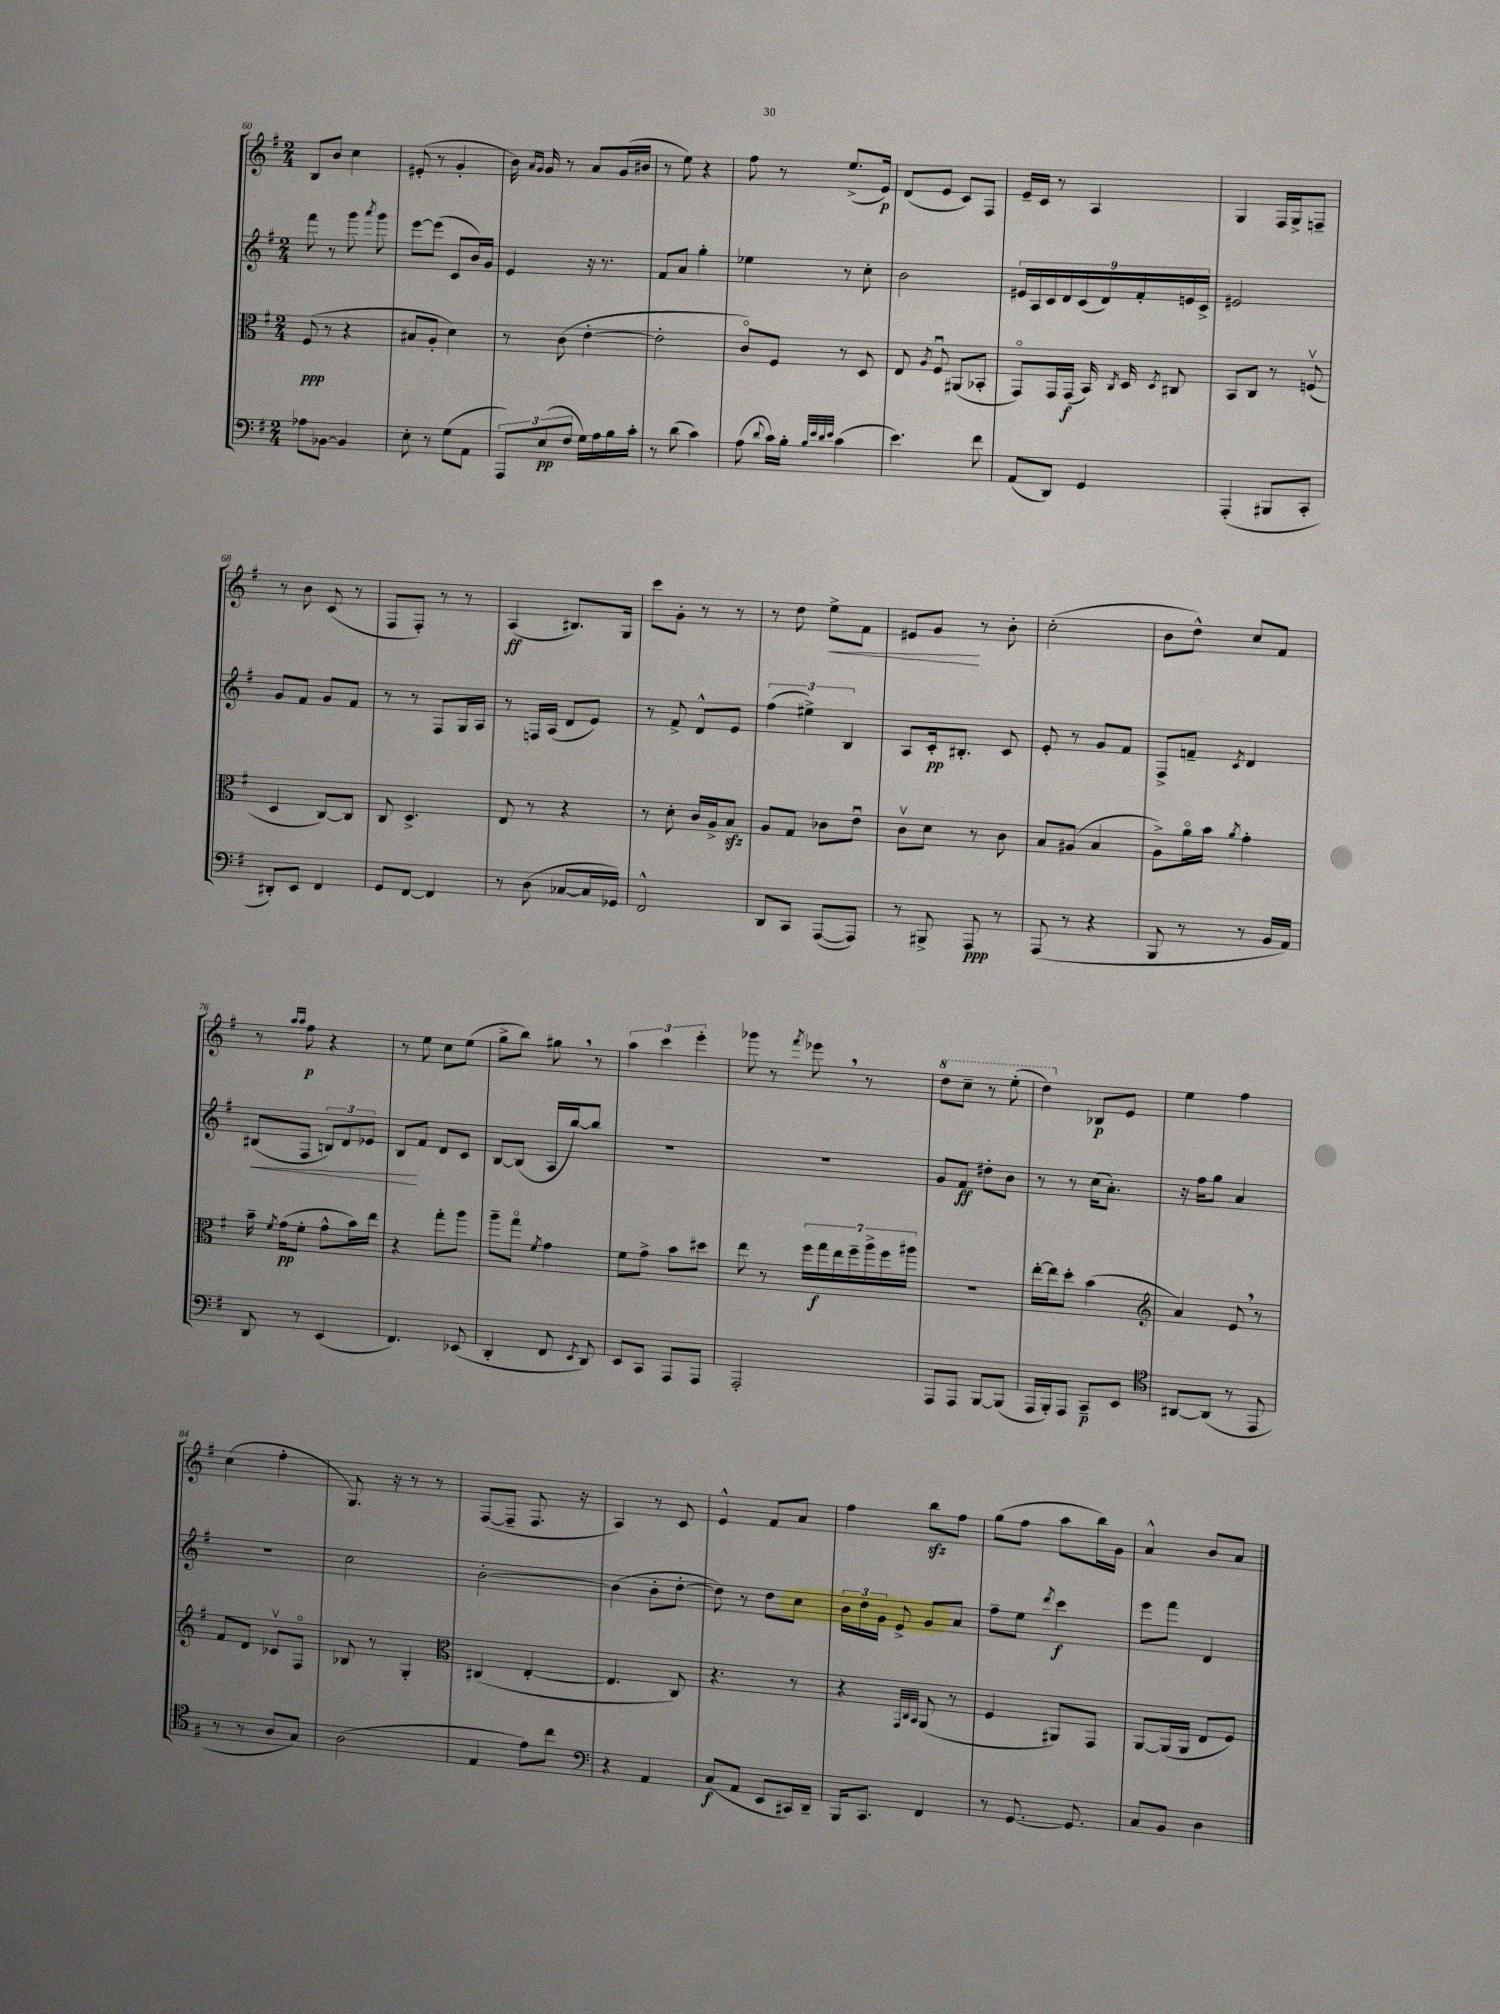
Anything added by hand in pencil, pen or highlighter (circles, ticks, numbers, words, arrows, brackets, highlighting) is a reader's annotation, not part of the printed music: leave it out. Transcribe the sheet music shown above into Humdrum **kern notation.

**kern	**kern	**kern	**kern
*staff4	*staff3	*staff2	*staff1
*clefF4	*clefC3	*clefG2	*clefG2
*k[f#]	*k[f#]	*k[f#]	*k[f#]
*M2/4	*M2/4	*M2/4	*M2/4
8A-	(8F#	8fff#	8B
[8BB-	8r	8r	8b
4BB-]	4r	8ggg	4cc
.	.	8qaaa	.
.	.	8ggg	.
=	=	=	=
8E'	8B#	[8eee	(8e#'
8r	8A'	(8eee]	8r
(8G	4d)	8c	4g'
8AA	.	16b)	.
.	.	16g	.
=	=	=	=
12AAA)	8r	4e	16b)
.	.	.	16qqa
.	.	.	16qqg
.	.	.	16g
(12E	.	.	.
.	(8c	.	8r
12F#	.	.	.
16G)	[4e'	16r	8a
16A	.	8.r	.
16B	.	.	(16g
16c'	.	.	16b#
=	=	=	=
8r	2e']	8f#	8r
(8d	.	8a	8ee)
4c)	.	4gg'	4r
=	=	=	=
(8A	8co)	4ee-	8ff#
8qqd	.	.	.
16c)	8F#	.	8r
16B'	.	.	.
32qqB	.	.	.
32qqe	.	.	.
32qqd	.	.	.
32qqe	.	.	.
(4c	8r	8r	(8.ee^
.	8D	8cc'	.
.	.	.	16e)
=	=	=	=
4.e)	8E	2b	(8d
.	8qA	.	.
.	8F#u	.	8e
.	(8AA#	.	8c)
8f#	8BB-'	.	8F#
=	=	=	=
(8AA	8GGo)	18e#	16e~
.	.	18A	.
.	.	.	16c
.	.	18c	.
8DD)	16GG	.	8r
.	.	18d	.
.	(16GG	.	.
.	.	(18c	.
4GG	16BB)	.	4A
.	.	18d)	.
.	8qC	.	.
.	16D	.	.
.	.	18f#'	.
.	8qD	.	.
.	8C#	.	.
.	.	18e	.
.	.	18c^	.
=	=	=	=
(4AAA'	8BB	2e#	4G
.	8C	.	.
8BBB#	8r	.	16F#
.	.	.	16G^
8CC'	(8Fv	.	8F~
=	=	=	=
8DD#')	4D	8g	8r
8EE	.	8f#	8b
4FF#	[8C)	8g	(8c
.	8C]	8f#	8r
=	=	=	=
8GG	8C	8r	8F#
[8FF#	4.D^	8r	8F#')
4FF#]	.	8F#	8r
.	.	16G	8r
.	.	16A	.
=	=	=	=
8r	8E	8r	(4A
(8D	8r	16F	.
.	.	(16A	.
[8C-	4r	8d	8.B#)
16C-]	.	8e)	.
16GG-)	.	.	16G
=	=	=	=
2FF#^^	8r	8r	8ccc
.	8d'	8f#^	8g'
.	16c	8d^^	8r
.	16A^	.	.
.	8B	8e	8r
=	=	=	=
8DD	8A	(6ff#	8r
8CC	8G	.	8dd
.	.	6ee#^)	.
([8AAA	8c-	.	8ee^
.	.	6B	.
8AAA])	8eu	.	8f#
=	=	=	=
8r	8cv	8A	8e#
8BBB#^	8d	16c'	8g
.	.	8.B#'	.
8AAA	8r	.	8r
8r	8c	8c	8b'
=	=	=	=
(8AAA	8B	8e'	(2cc'
8r	(8A#	8r	.
4r	4B	8g	.
.	.	8f#	.
=	=	=	=
8BBB	8A^)	8F#^	8b
8r	16ao	8f~	8dd^^)
.	16b	.	.
.	8qa	8qc	.
8r	4g'	4d	8cc
16BB	.	.	8f#
16AA)	.	.	.
=	=	=	=
8DD	16b~	(8B#	8r
.	8qf#	.	.
.	(16g	.	.
.	.	.	16qqaa
.	.	.	16qqaa
8r	8f#'	8F#	8ff#
(4EE	8g^^	12B)	4r
.	.	12d	.
.	16b)	.	.
.	.	12e-	.
.	16ee	.	.
=	=	=	=
4.FF#)	4r	8B	8r
.	.	8f#	8ee
.	8gg'	8d	8cc
(8EE-	8aa	8c	(8ee
=	=	=	=
4DD'	8aa~	[8B	8gg^
.	8ggo	(8B]	8bb)
.	8qf#	.	.
8FF#	4g	16A	8gg#
.	.	[16bb)	.
8qEE	.	.	.
8DD)	.	8bb]	8r
=	=	=	=
8EE	8f#	2r	6aa
8CC	8g^	.	.
.	.	.	6ccc
8AAA	8b	.	.
.	.	.	6eee'
8AAA	8dd#	.	.
=	=	=	=
2AAA'	8ee	2r	8ggg-
.	8r	.	8r
.	.	.	8qfff#
.	28ff#	.	8eee-
.	28gg	.	.
.	28ee	.	.
.	28ff#~	.	.
.	.	.	8r
.	28aa^	.	.
.	28ff#	.	.
.	28aa#	.	.
=	=	=	=
8AAA	2r	8g	8ddd
8AAA	.	8f#	8ccc~
[8BBB	.	8dd#'	8r
(8BBB]	.	8b	(8eee'
=	=	=	=
16AAA	[16ee'	8r	4ddd)
16BBB')	16ee]	.	.
8AAA	8dd'	8r	.
8CC~	(4b	(16cc	8B-
.	.	8.a')	.
8EE	.	.	8e
=	=	=	=
*clefC4	*clefG2	*	*
[8AA#	4a)	16r	4ee
.	.	16ff#	.
(8AA#]	.	8gg	.
8r	8e	4a	4ff#
8EE	8r	.	.
=	=	=	=
8r	8f#	2r	(4cc
8r	8d	.	.
8A	8c-v	.	4ff#'
8G)	8F#o	.	.
=	=	=	=
(2A	8B-	2cc	8.G)
.	8r	.	.
.	.	.	16r
.	4G'	.	8r
.	.	.	8r
=	=	=	=
*	*clefC3	*	*
4E	(4C#	[2b'	([8F#
.	.	.	8F#~]
8e)	[4E'	.	8.F#
8cc	.	.	.
.	.	.	16r
=	=	=	=
*clefF4	*	*	*
4r	4.E]	(4b]	4A)
4AA	.	8b'	8r
.	8C)	[8dd'	8c
=	=	=	=
(8C	4.r	8dd])	4e^^
8AA	.	8r	.
8EE	.	8dd	8f#
16CC#)	8r	8cc	8a
16DD~	.	.	.
=	=	=	=
16BBB	4r	24b	4ff#
.	.	24dd	.
8.CC	.	.	.
.	.	24g	.
.	.	8e^	.
.	32qqGG	.	.
.	32qqC	.	.
.	32qqBB	.	.
4FF#	(8AA	8g	8bb
.	8r	8a	8ff#
=	=	=	=
8r	4F#	8ff#~	(8gg
[8.GG	.	8ee	8ff#
.	.	8qddd	.
.	8AA#)	4ccc	8aa
8.GG]	.	.	.
.	8GG	.	16bb)
.	.	.	16g
=	=	=	=
8C	[8AA	8eee	4a^^
8BB	(16AA]	8fff#	.
.	16AA	.	.
4D	8E	4d	8b
.	8F#)	.	8a
==	==	==	==
*-	*-	*-	*-
